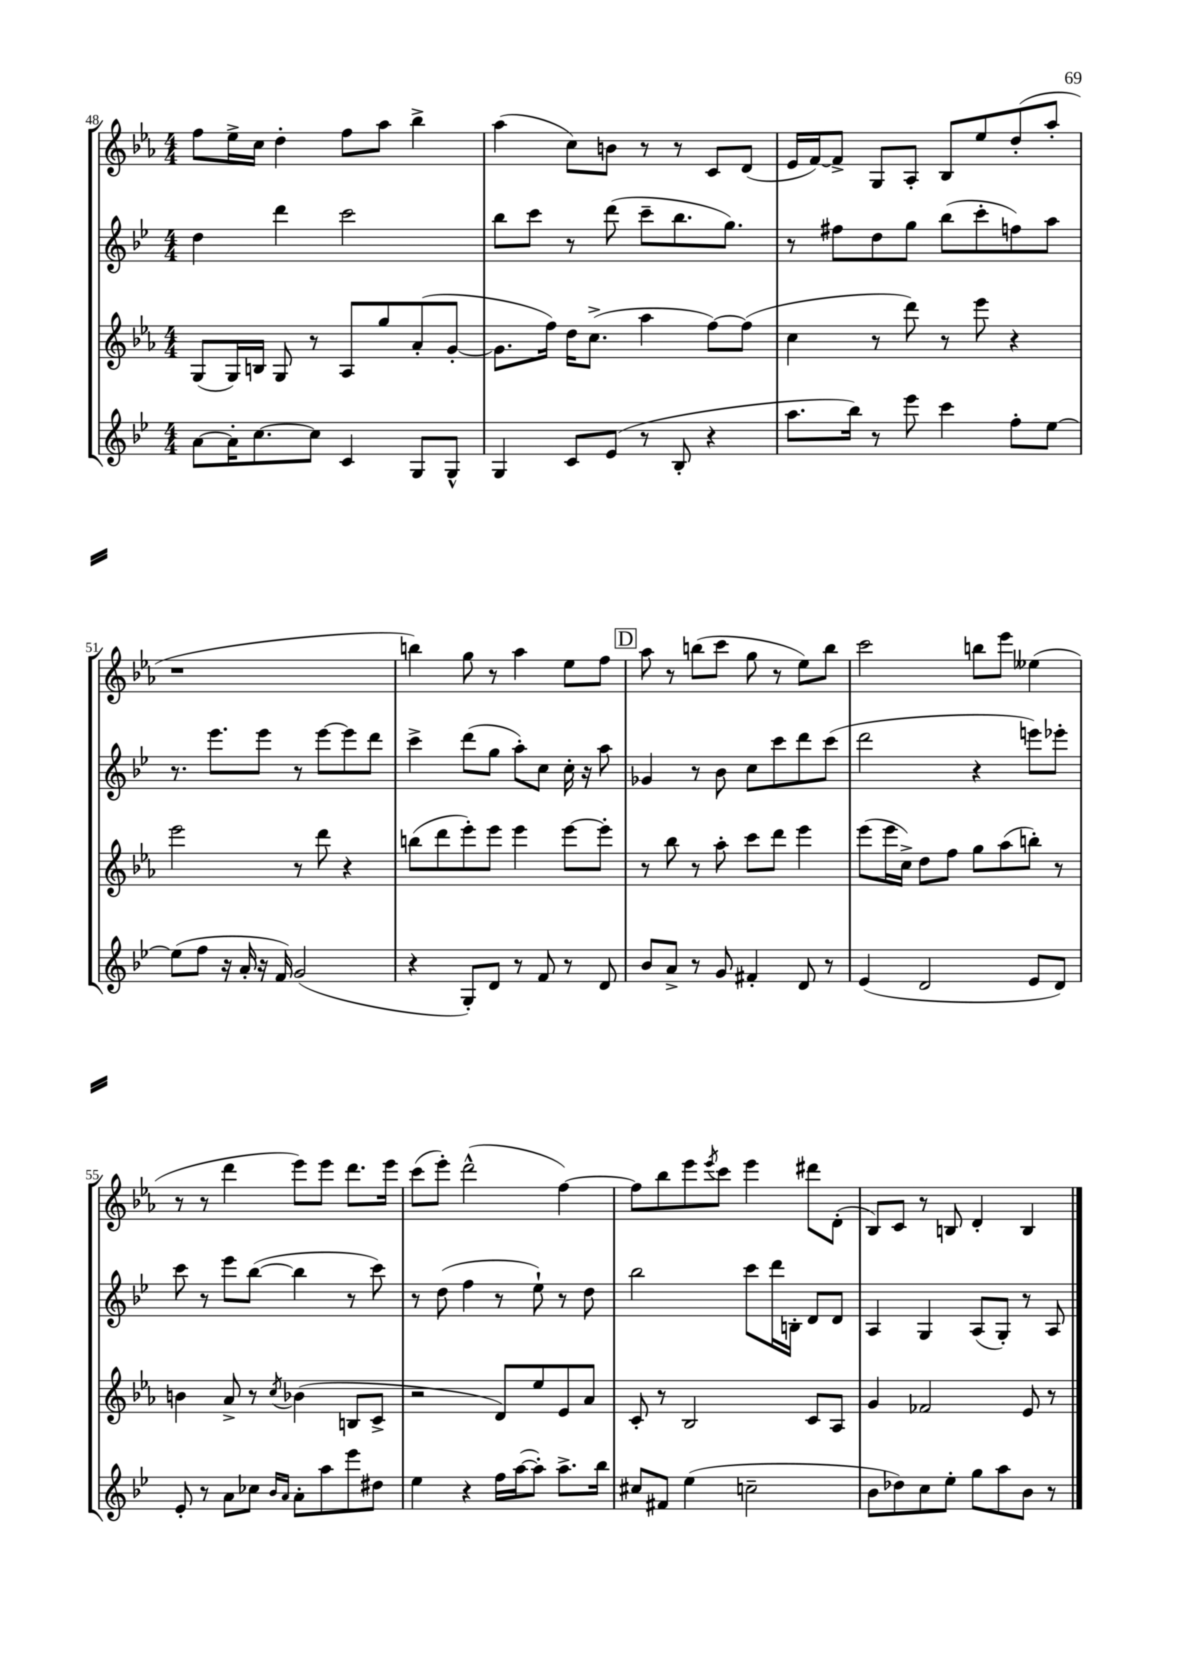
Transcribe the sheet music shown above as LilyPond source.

<<
\new StaffGroup <<
\new Staff = "s0" {
    \clef treble \key ees \major \numericTimeSignature \time 4/4
    f''8 ees''16-> c''16 d''4-. f''8 aes''8 bes''4-> |
    aes''4( c''8) b'8 r8 r8 c'8 d'8( |
    ees'16 f'16~) f'8-> g8 aes8-. bes8 ees''8 d''8-.( aes''8-. |
    r1 |
    b''4) g''8 r8 aes''4 ees''8 f''8 |
    \mark \markup { \box "D" } aes''8 r8 b''8( c'''8 g''8 r8 ees''8) b''8 |
    c'''2 b''8 ees'''8 eeses''4( |
    r8 r8 d'''4 ees'''8) ees'''8 d'''8. ees'''16 |
    c'''8( ees'''8-.) d'''2-^( f''4~) |
    f''8 bes''8 ees'''8 \acciaccatura { ees'''8 } c'''8 ees'''4 dis'''8 d'8-.( |
    bes8) c'8 r8 b8 d'4-. b4 \bar "|." |
}
\new Staff = "s1" {
    \clef treble \key bes \major \numericTimeSignature \time 4/4
    d''4 d'''4 c'''2 |
    bes''8 c'''8 r8 d'''8( c'''8-- bes''8. g''8.) |
    r8 fis''8 d''8 g''8 bes''8( c'''8-. f''8) a''8 |
    r8. ees'''8. ees'''8 r8 ees'''8~ ees'''8 d'''8 |
    c'''4-> d'''8( g''8 a''8-.) c''8 c''16-. r16 a''8 |
    \mark \markup { \box "D" } ges'4 r8 bes'8 c''8 c'''8 d'''8 c'''8( |
    d'''2 r4 e'''8) ees'''8-. |
    c'''8 r8 ees'''8 bes''8~( bes''4 r8 c'''8) |
    r8 d''8( f''4 r8 ees''8-!) r8 d''8 |
    bes''2 c'''8 d'''16 b16-. d'8 d'8 |
    a4 g4 a8( g8-.) r8 a8 \bar "|." |
}
\new Staff = "s2" {
    \clef treble \key ees \major \numericTimeSignature \time 4/4
    g8( g16) b16 g8 r8 aes8 g''8 aes'8-.( g'8~-. |
    g'8. f''16) d''16 c''8.->( aes''4 f''8~) f''8( |
    c''4 r8 d'''8) r8 ees'''8 r4 |
    ees'''2 r8 d'''8 r4 |
    b''8( d'''8 ees'''8-.) ees'''8 ees'''4 ees'''8~ ees'''8-. |
    \mark \markup { \box "D" } r8 bes''8 r8 aes''8-. c'''8 d'''8 ees'''4 |
    ees'''8( ees'''16 c''16->) d''8 f''8 g''8 aes''8( b''8-.) r8 |
    b'4 aes'8-> r8 \acciaccatura { c''8 } bes'4( b8 c'8-> |
    r2 d'8) ees''8 ees'8 aes'8 |
    c'8-. r8 bes2 c'8 aes8 |
    g'4 fes'2 ees'8 r8 \bar "|." |
}
\new Staff = "s3" {
    \clef treble \key bes \major \numericTimeSignature \time 4/4
    a'8~ a'16-. c''8.~ c''8 c'4 g8 g8-^ |
    g4 c'8 ees'8( r8 bes8-. r4 |
    a''8. bes''16) r8 ees'''8 c'''4 f''8-. ees''8~ |
    ees''8( f''8 r16 a'16-. r16 f'16) g'2( |
    r4 g8-.) d'8 r8 f'8 r8 d'8 |
    \mark \markup { \box "D" } bes'8 a'8-> r8 g'8 fis'4-. d'8 r8 |
    ees'4( d'2 ees'8 d'8) |
    ees'8-. r8 a'8 ces''8 \grace { bes'16 a'16 } a'8-. a''8 ees'''8 dis''8 |
    ees''4 r4 f''16 a''16~( a''8-.) a''8.-> bes''16 |
    cis''8 fis'8 ees''4( c''2-- |
    bes'8 des''8) c''8 ees''8-. g''8 a''8 bes'8 r8 \bar "|." |
}
>>
>>
\layout { \context { \Score currentBarNumber = #48 } }
